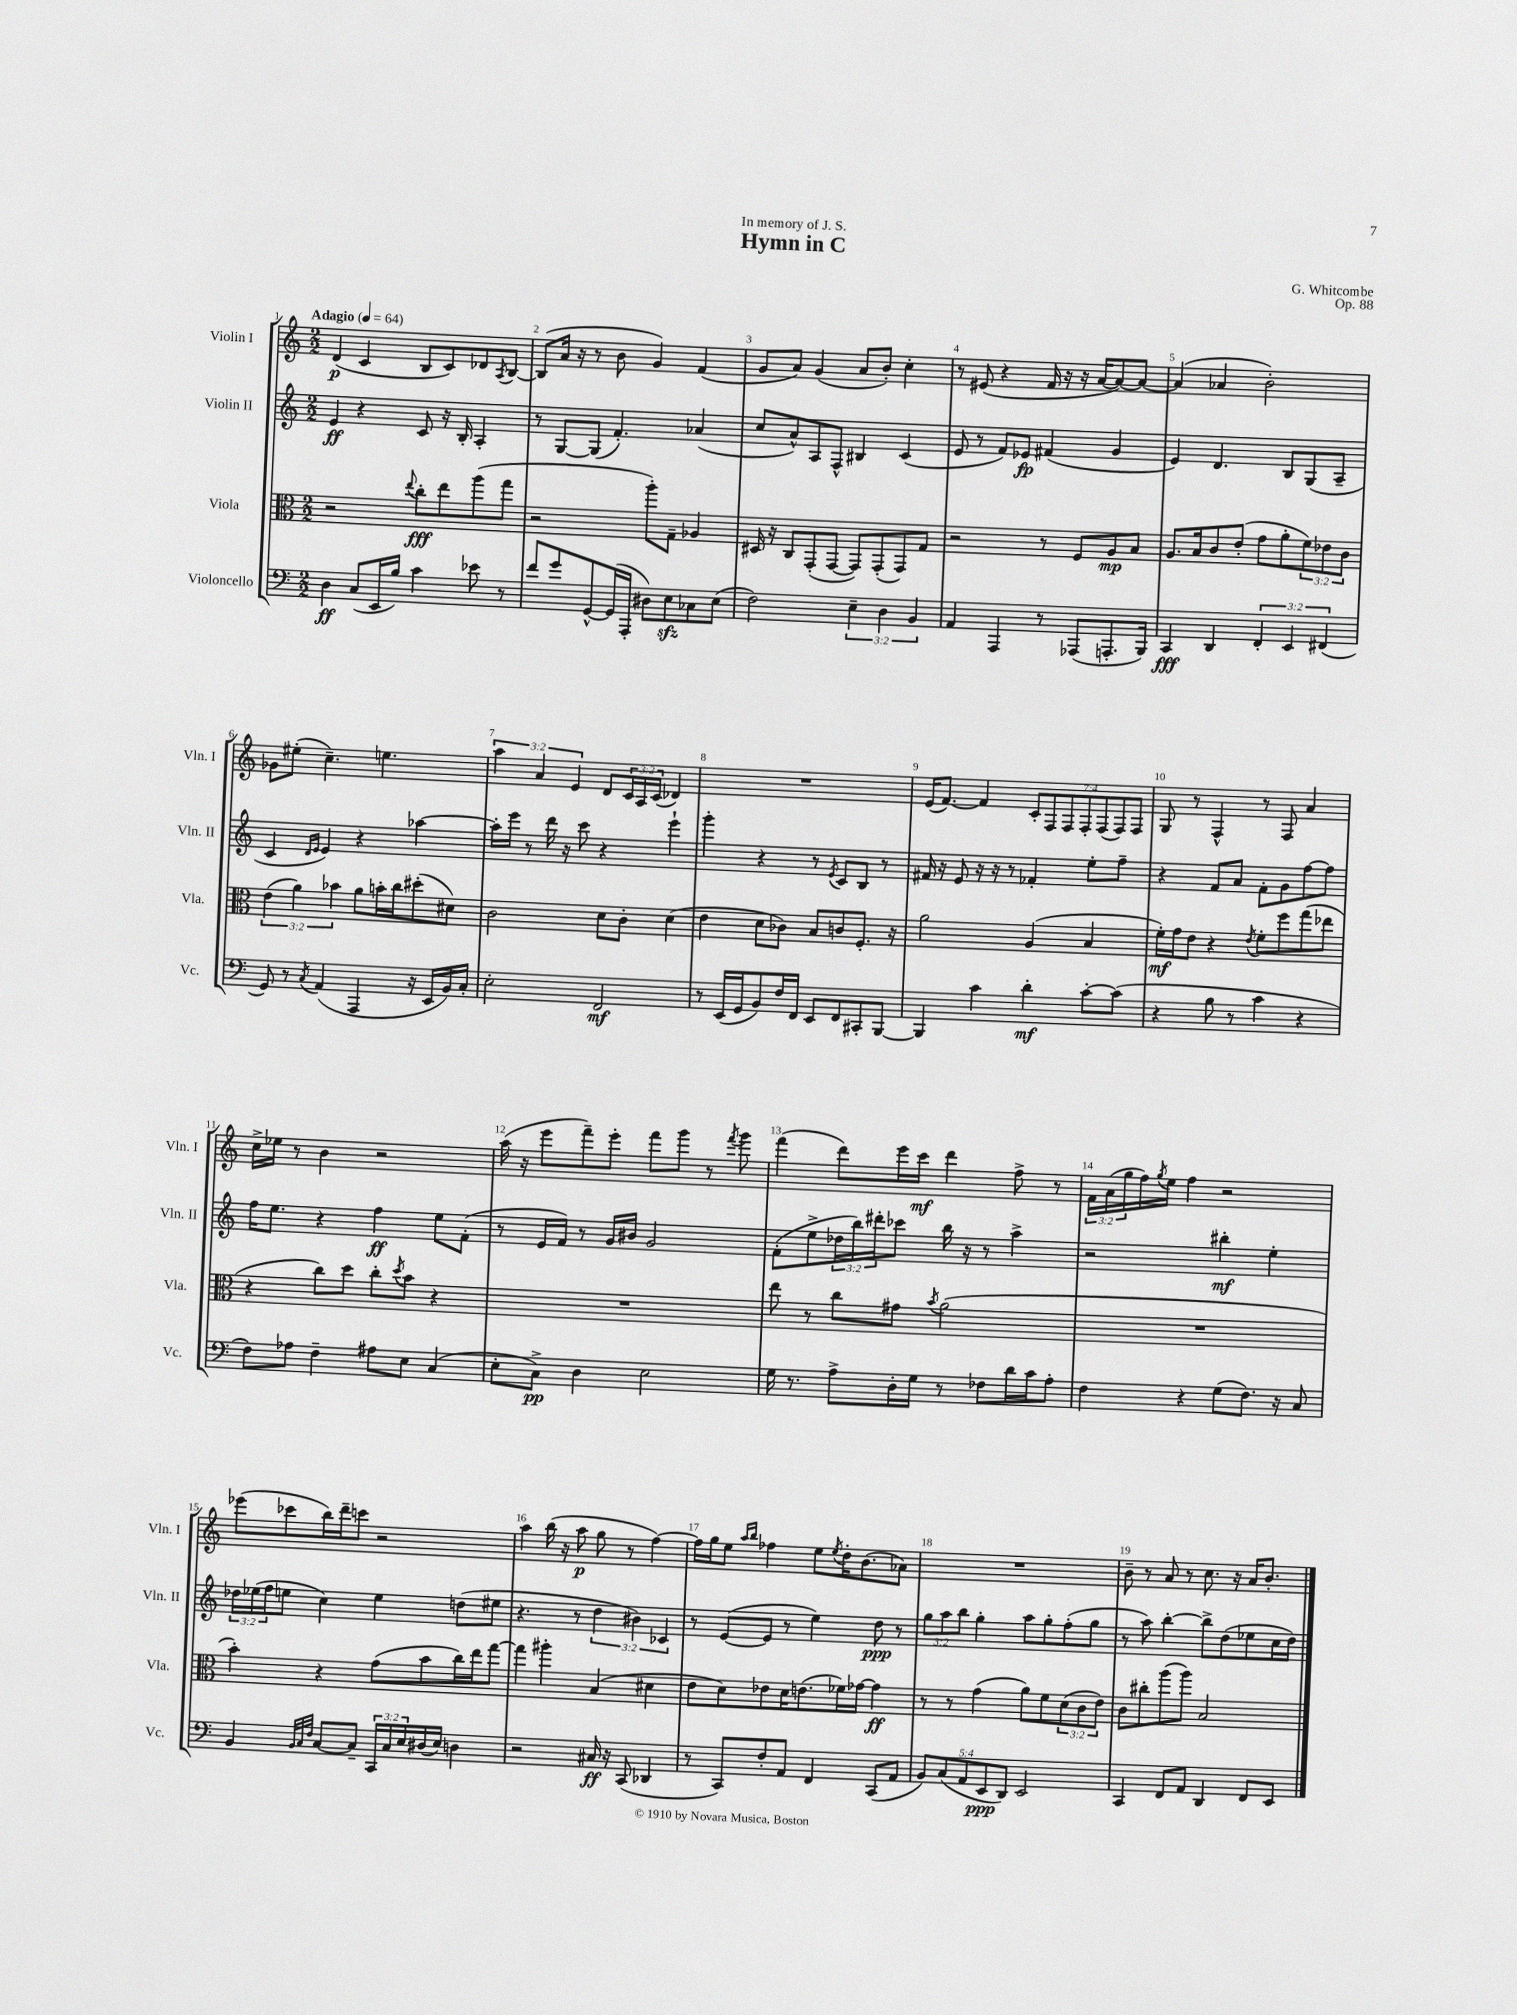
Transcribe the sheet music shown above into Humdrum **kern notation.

**kern	**kern	**kern	**kern
*staff4	*staff3	*staff2	*staff1
*clefF4	*clefC3	*clefG2	*clefG2
*k[]	*k[]	*k[]	*k[]
*M2/2	*M2/2	*M2/2	*M2/2
*MM64	*MM64	*MM64	*MM64
4D	2r	4e	(4d
(8C	.	4r	4c
16EE	.	.	.
16B)	.	.	.
.	8qqee	.	.
4c	8cc'	8c	8B
.	8ee	16r	8c)
.	.	16B'	.
8e-	(8aa	4A'	8d-
.	.	.	8qA
8r	8gg	.	[8B
=	=	=	=
8f	2r	8r	(8B]
8g	.	[8G	16a
.	.	.	16r
[8GG^^	.	(8G]	8r
(16GG]	.	4.f')	8b
16AAA'	.	.	.
8D#)	8aa')	.	4g)
8E	8G~	.	.
8C-	4A-	(4a-	(4f
(8E	.	.	.
=	=	=	=
2F)	16D#	8cc	8g
.	16r	.	.
.	8C	8a^^)	8a)
.	(8GG'	8A	(4g
.	[8GG	8F^^	.
6E~	8GG])	4B#	8a
.	(8GG'	.	8b')
6D	.	.	.
.	8GG)	(4c	4cc'
6BB	.	.	.
.	8G	.	.
=	=	=	=
4AA	2r	8e	8r
.	.	8r	(8e#
4AAA	.	8f)	4r
.	.	8e-	.
8r	8r	(4f#	16f
.	.	.	16r
(8AAA-	8F	.	16r
.	.	.	[16a
8.AAA'	8A	4g	8a_)
.	8B	.	8a_
16BBB)	.	.	.
=	=	=	=
4CC	8.A	4e)	(4a]
.	16B	.	.
4DD	8c	4.d	4a-
.	(8e'	.	.
6FF'	8g	.	2b')
.	8a'	8B	.
6EE	.	.	.
.	12f)	(8G	.
(6FF#	12e-	.	.
.	.	8A~	.
.	12c	.	.
=	=	=	=
8GG)	(6e	4c	8g-
8r	.	.	(8ee#'
.	6a)	.	.
.	.	16qqd	.
8qC	.	16qqe	.
(4AA	.	4e)	4.cc~)
.	6b-	.	.
4AAA	8a	4r	.
.	16b'	.	4.ee
.	16cc	.	.
16r	(8dd#'	[4aa-	.
16EE	.	.	.
16BB)	8d#)	.	.
16C'	.	.	.
=	=	=	=
2E'	2c	16aa-']	6aa
.	.	16eee	.
.	.	8r	.
.	.	.	6a
.	.	16ddd	.
.	.	16r	.
.	.	.	6e
.	.	8ccc	.
2FF	8d	4r	8d
.	8c'	.	24c
.	.	.	24A
.	.	.	(24c
.	(4d	4eee`	4d-)
=	=	=	=
8r	4e	4ggg'	1r
(16EE	.	.	.
16GG	.	.	.
8BB)	8d	4r	.
16F	8c-)	.	.
16FF	.	.	.
8EE	8B	8r	.
.	.	8qe	.
8FF	8c	8c	.
8CC#'	8.F'	8B	.
[8BBB	.	8r	.
.	16r	.	.
=	=	=	=
4BBB]	2a	16f#	(16e
.	.	16r	[8.f)
.	.	8e	.
4c	.	16r	4f]
.	.	16r	.
.	.	8r	.
4d'	(4A	4f-'	14c'
.	.	.	14F
.	.	.	14F
.	.	.	14F'
[8c'	4B	8ee'	.
.	.	.	(14F
.	.	.	14F)
(8c]	.	8ff~	.
.	.	.	14F
=	=	=	=
4r	16f')	4r	8G
.	16g	.	.
.	8e	.	8r
8B	4r	8f	4F^^
8r	.	8a	.
.	8qe	.	.
4c	8f'	8f'	8r
.	8ff	8g	8F
4r	(8gg	[8ff	4a
.	8ee-	8ff]	.
=	=	=	=
8F)	4r	16ff	16cc^
.	.	8.ee	16ee-
8A-	.	.	8r
4F~	8cc)	4r	4b
.	8dd	.	.
8A#	8cc'	4ff	2r
.	8qdd	.	.
8E	8b	.	.
(4C	4r	8ee	.
.	.	(8f'	.
=	=	=	=
8E'	1r	8r	(16aa
.	.	.	16r
8C^)	.	16e	8eee
.	.	16f)	.
4D	.	8r	8fff~)
.	.	16g	8eee'
.	.	16b#	.
2E	.	2g	8fff
.	.	.	8ggg
.	.	.	8r
.	.	.	8qfff
.	.	.	8ggg
=	=	=	=
16G	8ee	(8f'	(4fff
8.r	.	.	.
.	8r	8ee^	.
8A^	8cc	24dd-	8ddd)
.	.	24bb)	.
.	.	24ddd#'	.
16D'	8g#	8ccc-	16eee
16G	.	.	16ccc
.	8qb	.	.
8r	(2a	16bb	4ddd
.	.	16r	.
8F-	.	8r	.
16d	.	4aa^	8ff^
16c	.	.	.
8A'	.	.	8r
=	=	=	=
4F	1r	2r	24f
.	.	.	(24a
.	.	.	24gg
.	.	.	16ff)
.	.	.	8qgg
.	.	.	16ee
4r	.	.	4ff
(8G	.	4bb#'	2r
8.F)	.	.	.
.	.	4ee'	.
16r	.	.	.
8C	.	.	.
=	=	=	=
4BB	4b')	24dd-	(8eee-
.	.	(24ee-	.
.	.	24ff	.
.	.	8ee	8ccc-
32qqBB	.	.	.
32qqC	.	.	.
32qqF	.	.	.
[8C	4r	4cc)	16bb)
.	.	.	16ddd~
8C~]	.	.	8ccc
24CC	(8g	4ee	2r
24C	.	.	.
24E	.	.	.
(16D#	8b	.	.
16E)	.	.	.
4D	16cc)	(8dd	.
.	16ee	.	.
.	[8gg	8ee#	.
=	=	=	=
2r	4gg]	4.r	4aa
.	4aa#'	.	(16bb
.	.	.	16r
.	.	8r	8aa
16C#	(4B	6dd	8gg
16r	.	.	.
(8CC	.	.	8r
.	.	6b#)	.
4DD-	4d#	.	[4ff)
.	.	6c-	.
=	=	=	=
8r	8e	8r	16ff]
.	.	.	16gg
8CC)	8d)	([8e	8ee
.	.	.	16qqaa
.	.	.	16qqbb
8F'	8e-	8e]	4ff-
8AA	16d	8r	.
.	(8.e	.	.
4FF	.	4ee)	8ee
.	.	.	8qee
.	16f-)	.	16dd'
.	[16g-	.	(8.b
(8CC	4g-]	8dd	.
8AA	.	8r	8a-)
=	=	=	=
10BB)	8r	12gg	1r
.	.	12aa	.
(10C	.	.	.
.	8r	.	.
.	.	12bb	.
10AA	.	.	.
.	(4g	4gg'	.
10EE	.	.	.
10DD)	.	.	.
2EE	8a)	8aa	.
.	8f	8gg'	.
.	(12d	(8ff'	.
.	12c	.	.
.	.	8gg	.
.	12e)	.	.
=	=	=	=
4CC	8c	8r	8b~
.	8cc#'	8aa)	8r
8FF	(8aa	[4bb'	8a
8AA	8aa)	.	8r
4DD	2B	8bb^]	8.cc
.	.	(8dd	.
.	.	.	16r
8FF	.	8ee-	16a
.	.	.	8.b'
8EE	.	16cc	.
.	.	16dd)	.
==	==	==	==
*-	*-	*-	*-
